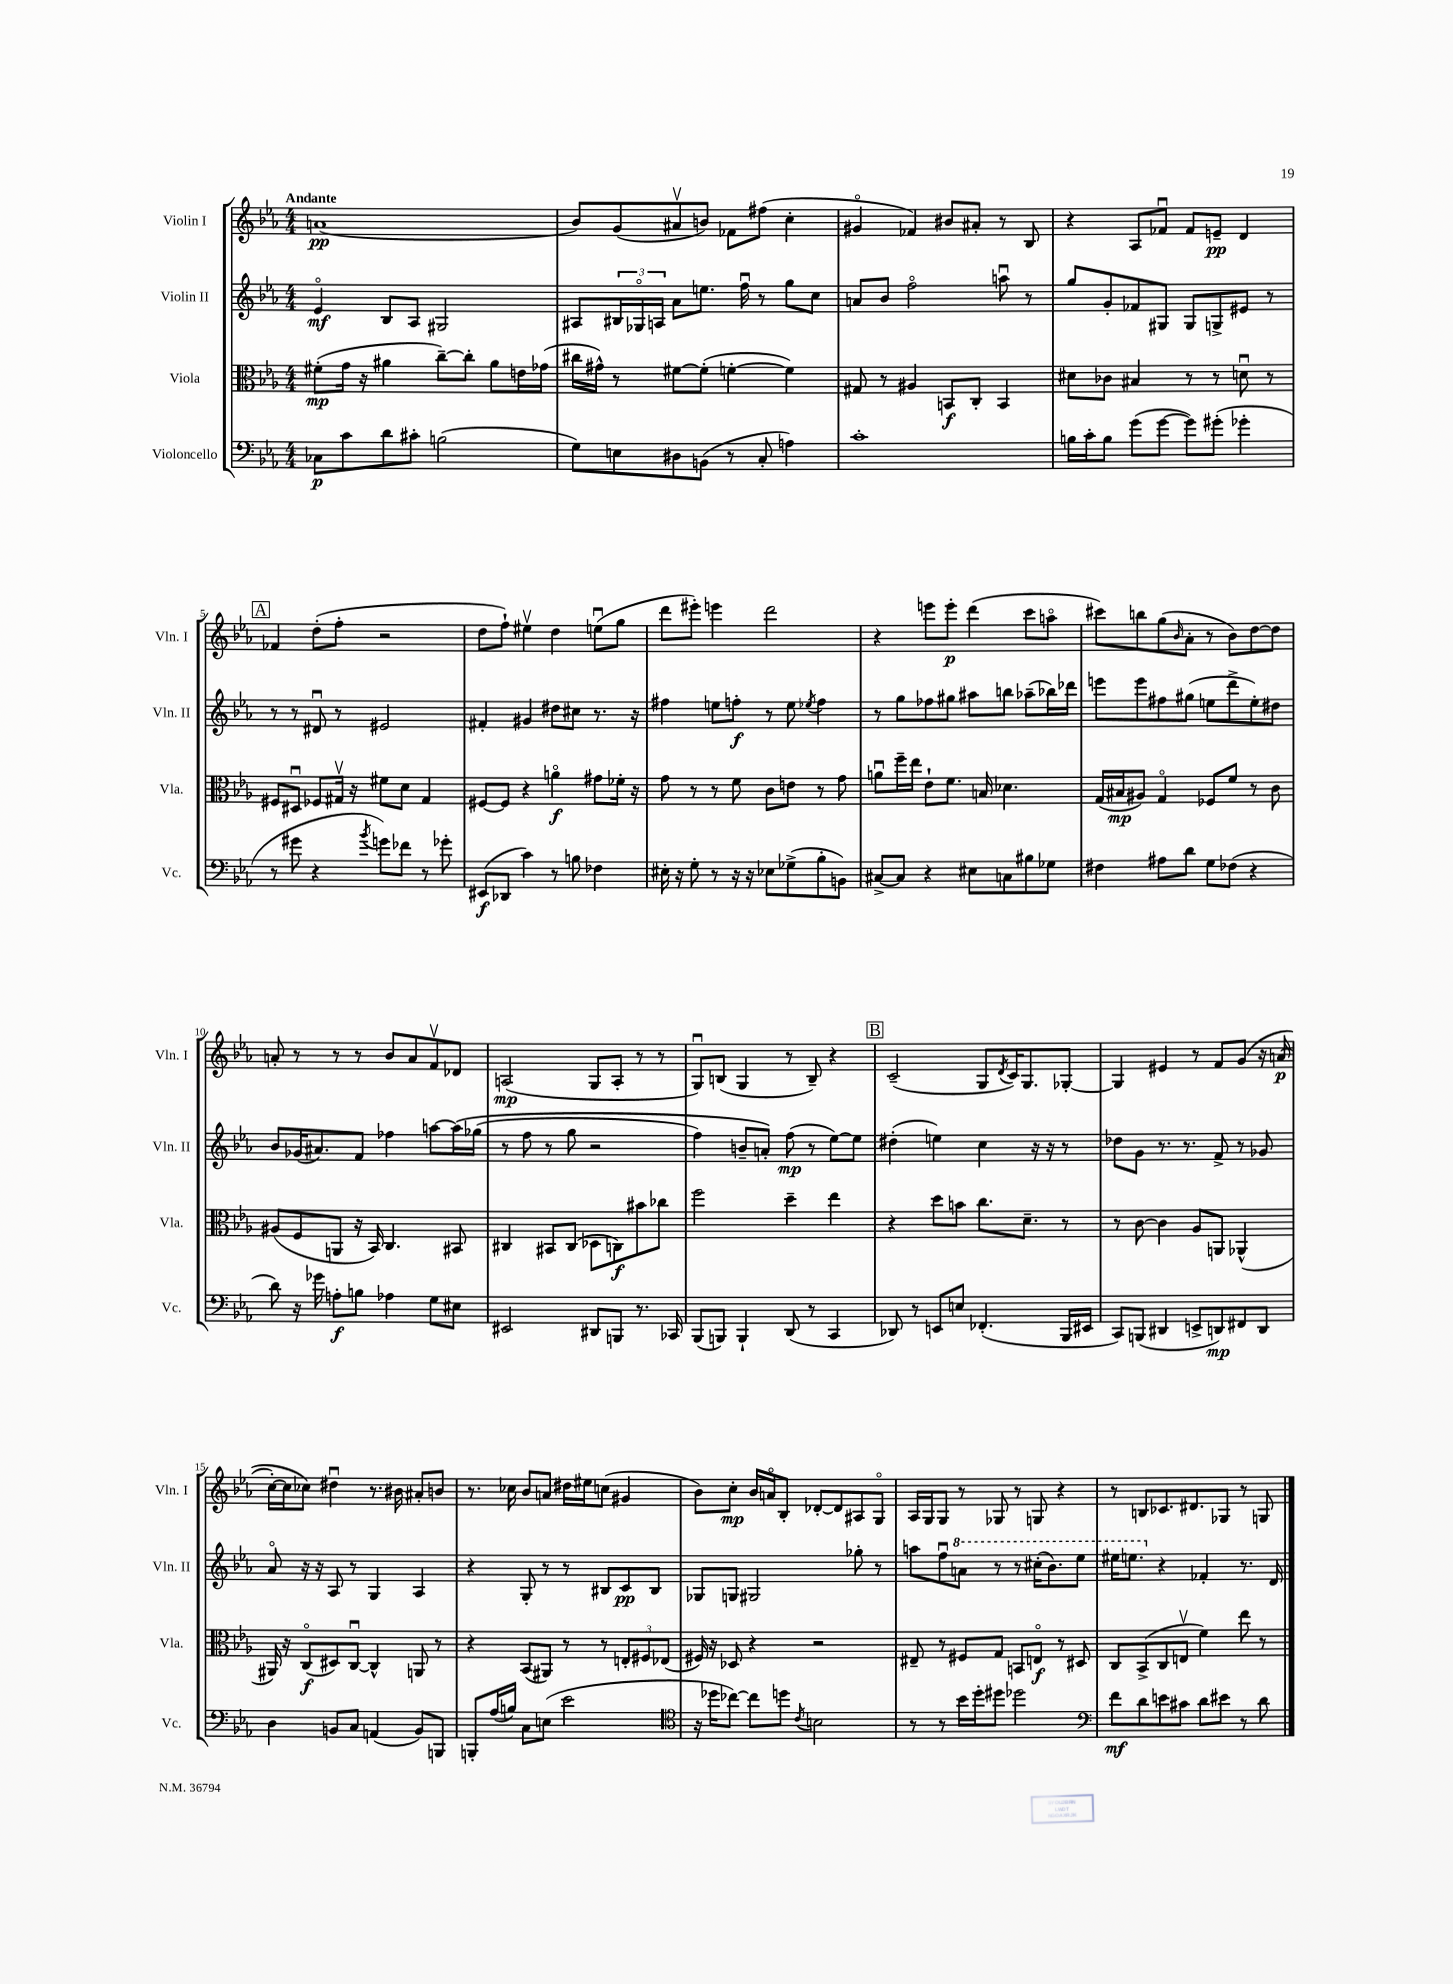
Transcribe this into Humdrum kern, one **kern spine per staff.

**kern	**kern	**kern	**kern
*staff4	*staff3	*staff2	*staff1
*clefF4	*clefC3	*clefG2	*clefG2
*k[b-e-a-]	*k[b-e-a-]	*k[b-e-a-]	*k[b-e-a-]
*M4/4	*M4/4	*M4/4	*M4/4
8C-	(8f#'	4e-o	(1a
8c	16g	.	.
.	16r	.	.
8d	4a#	8B-	.
8c#'	.	8A-	.
(2B	[8cc~)	2G#	.
.	8cc']	.	.
.	8a#	.	.
.	16e	.	.
.	(16g-	.	.
=	=	=	=
8G)	16cc#	8A#	8b-)
.	16g#^^)	.	.
8E	8r	24B#	(8g
.	.	24G-o	.
.	.	24A	.
8D#	[8f#	8a-	8a#v
(8BB	(8f#']	8.ee	8b)
8r	[4f'	.	8f-
.	.	16ffu	.
8C'	.	8r	(8ff#
4A)	4f])	8gg	4cc'
.	.	8cc	.
=	=	=	=
1c'	8G#	8a	4g#o
.	8r	8b-	.
.	4A#	2ffo	4f-)
.	8BB	.	8b#
.	8C'	.	8a#'
.	4BB	8aau	8r
.	.	8r	8B-
=	=	=	=
16B	8d#	8gg	4r
16c'	.	.	.
8B	8c-	8g'	.
(8g	4B#	8f-	8A-
[8g	.	8G#	8f-u
8g])	8r	8G#	8f-
(8g#'	8r	8G^	8e~
4g-'	8du	8e#	4d
.	8r	8r	.
=	=	=	=
8r	8F#	8r	4f-
8g#	8D#u	8r	.
4r	8F-	8d#u	(8dd'
.	16G#v	8r	8ff'
.	16r	.	.
8qb-	.	.	.
8g)	8f#	2e#	2r
8f-	8d	.	.
8r	4G#	.	.
8g-'	.	.	.
=	=	=	=
(8EE#	[8F#	4f#'	8dd
8DD-	8F#]	.	8ff`)
4c)	4r	4g#	4ee#v
8r	4ao	8dd#	4dd
8B	.	8cc#	.
4F-	8g#	8.r	(8eeu
.	16f-'	.	8gg
.	16r	16r	.
=	=	=	=
16E#'	8g	4ff#	8ddd
16r	.	.	.
8G'	8r	.	8eee#')
8r	8r	8ee	4eee
16r	8f	8ff'	.
16r	.	.	.
8E-	8c	8r	2ddd
(8G-^	8e	8ee	.
.	.	8qee-	.
8B-'	8r	4ff	.
8BB)	8g	.	.
=	=	=	=
[8C#^	8au	8r	4r
8C#]	16ff~	8gg	.
.	16ee-	.	.
4r	8e-`	8ff-	8eee
.	8.f	8gg#	8eee'
8E#	.	8aa#	(4ddd
.	16B	.	.
8C	4.d-	8bb	.
8B#	.	(8aa-~	8ccc
8G-	.	16bb-)	8aao
.	.	16ddd-	.
=	=	=	=
4F#	(16G	8eee	8ccc#)
.	16B#	.	.
.	8A#)	8eee	8bb
8A#	4Go	8ff#	(8gg
.	.	.	16qqb-
8d	.	(8gg#	8a-'
8G	8F-	8ee	8r
(8F-	8f	8ddd^	8b-)
4r	8r	8ee')	[8dd
.	8c	8dd#	8dd]
=	=	=	=
8d)	(8A#	8b-	8a'
16r	8F	(16g-	8r
16g-	.	8.a#)	.
8A'	8AA	.	8r
8B	16r	8f	8r
.	16BB-)	.	.
4A-	4.C	4ff-	8b-
.	.	.	8a
8G	.	[8aa	8fv
8E#	8BB#	&(16aa]	8d-
.	.	(16gg-	.
=	=	=	=
2EE#	4C#	8r	(2A
.	.	8ff	.
.	8BB#	8r	.
.	(8C#	8gg	.
8DD#	8D-	2r	8G
8BBB	8C)	.	8A'
8.r	8b#	.	8r
.	8cc-	.	8r
16CC-	.	.	.
=	=	=	=
(8BBB-	2ff	4ff)	8Gu)
8BBB)	.	.	(8B
4BBB`	.	8b~	4G
.	.	8a'&)	.
(8DD	4dd~	(8ff	8r
8r	.	8r	8B~)
4CC	4ee-	[8ee-)	4r
.	.	8ee-]	.
=	=	=	=
8DD-)	4r	(4dd#'	(2c~
8r	.	.	.
8EE	8dd	4ee)	.
8E	8b	.	.
(4.FF-'	8.cc	4cc	8G
.	.	.	8qd
.	.	.	16c)
.	8.d~	.	8.G
.	.	16r	.
.	.	16r	.
16BBB-	8r	8r	[8G-'
16EE#	.	.	.
=	=	=	=
8CC)	8r	8dd-	4G-]
(8BBB	[8c	8g	.
4DD#	4c]	8.r	4e#
.	.	8.r	.
8EE^	8A-	.	8r
8DD)	8AA	8f^	8f
8FF#	(4AA-^^	8r	&(8g
8DD	.	8g-	16r
.	.	.	(16a
=	=	=	=
4D	16AA#)	8a-o	[16cc')
.	16r	.	16cc]
.	(8Co	16r	8cc-&)
.	.	16r	.
8BB	8D#)	8A-	4dd#u
8C	[8Cu	8r	.
(4AA	4C^^]	4G	8.r
.	.	.	16b#
8BB)	8AA	4A-	8a#'
8BBB	8r	.	8b
=	=	=	=
8BBB'	4r	4r	8.r
(16A-	.	.	.
16B)	.	.	16cc-
8C	(8BB-	8G'	8b-
(8E	8AA#)	8r	8a
2e-	8r	8r	16dd#
.	.	.	16ee#
.	8r	8B#	(8cc
.	12E'	8c	4g#
.	12F#	.	.
.	.	8B#	.
.	(12E-	.	.
=	=	=	=
*clefC4	*	*	*
16r	16F#)	8G-	8b-)
16dd-	16r	.	.
[8cc-)	8D-	8G	8cc'
8cc-]	4r	2G#	16b-
.	.	.	16ao
8dd	.	.	8B-'
8qc	.	.	.
2B	2r	.	[8d-'
.	.	.	8d-]
.	.	8gg-'	8A#
.	.	8r	8Go
=	=	=	=
8r	8E#~	8aa	16A-
.	.	.	16G
8r	8r	8ffu	8G
16b-	8F#	8aa	8r
16dd'	.	.	.
8dd#	8G	8r	8G-
2dd-	8BB	8r	8r
.	8Eo	(16ccc#'	8G
.	.	8.bb-)	.
.	8r	.	4r
.	8D#	8eee-	.
=	=	=	=
*clefF4	*	*	*
8f	8C	16eee#	8r
.	.	8.eee	.
8d	(8BB-^	.	8B
8e	8C	4r	8.c-
8c#	8Ev	.	.
.	.	.	8.d#
8d	4f)	4f-'	.
8e#	.	.	8G-
8r	8ee-	8.r	8r
8d	8r	.	8G
.	.	16d	.
==	==	==	==
*-	*-	*-	*-
